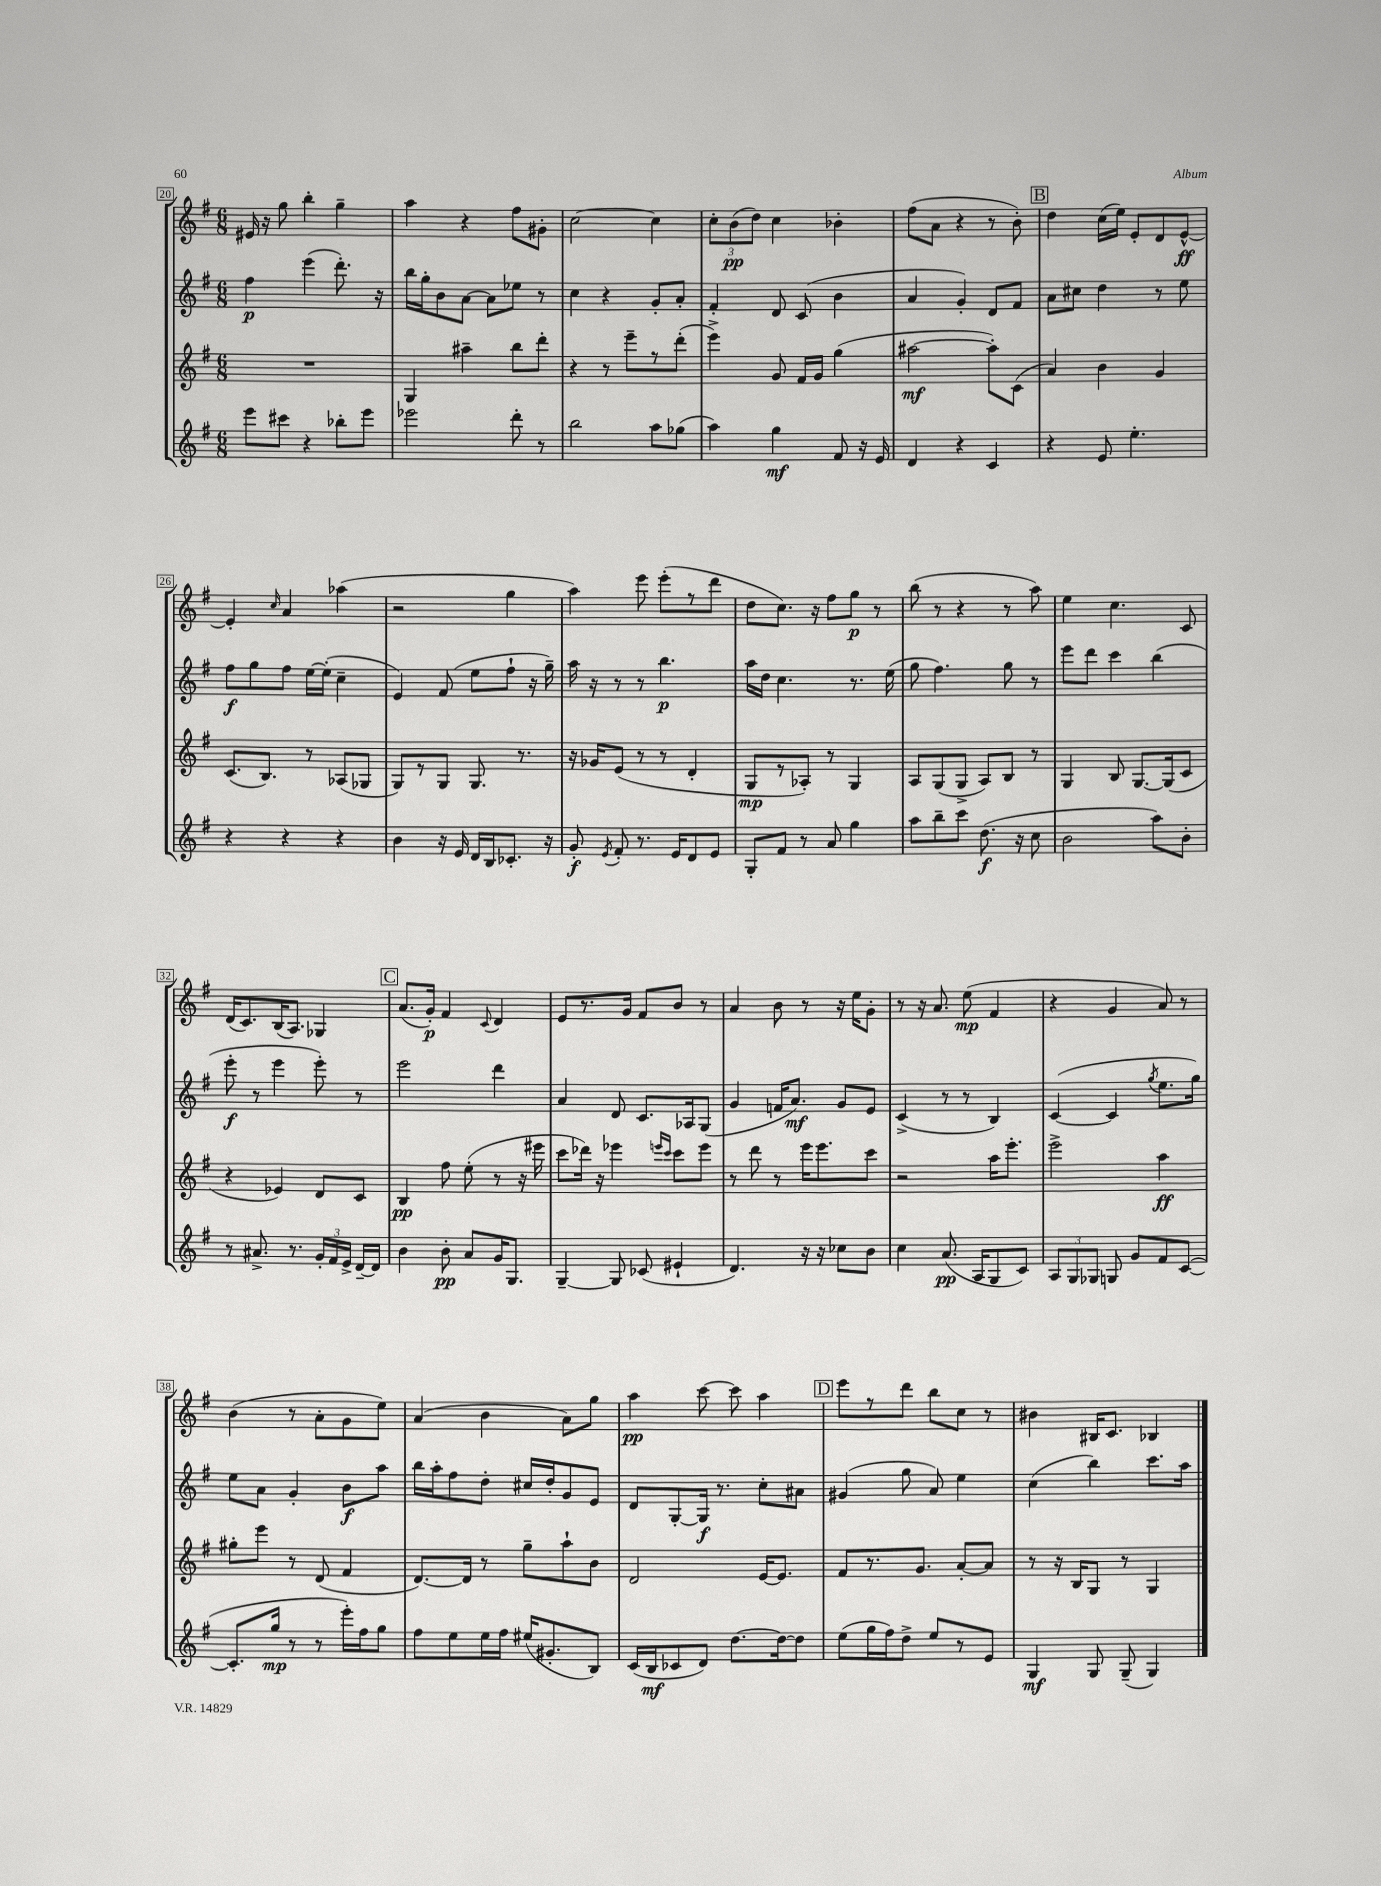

**kern	**dynam	**kern	**dynam	**kern	**dynam	**kern	**dynam
*part4	*part4	*part3	*part3	*part2	*part2	*part1	*part1
*staff4	*staff4	*staff3	*staff3	*staff2	*staff2	*staff1	*staff1
*clefG2	*	*clefG2	*	*clefG2	*	*clefG2	*
*k[f#]	*	*k[f#]	*	*k[f#]	*	*k[f#]	*
*M6/8	*	*M6/8	*	*M6/8	*	*M6/8	*
=20	=20	=20	=20	=20	=20	=20	=20
8eee\L	.	2.r	.	4ff#\	p	16e#X/	.
.	.	.	.	.	.	16r	.
8ccc#X\J	.	.	.	.	.	8gg\	.
4r	.	.	.	(4eee\	.	4bb'\	.
8bb-X'\L	.	.	.	8.ddd'\)	.	4gg~\	.
8eee\J	.	.	.	.	.	.	.
.	.	.	.	16r	.	.	.
=21	=21	=21	=21	=21	=21	=21	=21
2eee-X\	.	4G/	.	16bb\LL	.	4aa\	.
.	.	.	.	16gg'\J	.	.	.
.	.	.	.	8b\	.	.	.
.	.	4aa#X~\	.	[8a\J	.	4r	.
.	.	.	.	8a\L]	.	.	.
8ddd'\	.	8bb\L	.	8ee-X\J	.	8ff#\L	.
8r	.	8ddd'\J	.	8r	.	8g#X'\J	.
=22	=22	=22	=22	=22	=22	=22	=22
2bb\	.	4r	.	4cc\	.	[2cc\	.
.	.	8r	.	4r	.	.	.
.	.	8eee~\L	.	.	.	.	.
8aa\L	.	8r	.	8g'/L	.	4cc\]	.
(8gg-X\J	.	(8ddd'\J	.	8a'/J	.	.	.
=23	=23	=23	=23	=23	=23	=23	=23
4aa\)	.	4eee^\)	.	4f#'/	.	12cc'\L	.
.	.	.	.	.	.	(12b\	pp
.	.	.	.	.	.	12dd\J)	.
4gg\	mf	8g/	.	8d/	.	4cc\	.
.	.	16f#/LL	.	(8c/	.	.	.
.	.	16g/JJ	.	.	.	.	.
8f#/	.	(4gg\	.	4b\	.	4b-X'\	.
16r	.	.	.	.	.	.	.
16e/	.	.	.	.	.	.	.
=24	=24	=24	=24	=24	=24	=24	=24
4d/	.	[2aa#X\	mf	4a/	.	(8ff#\L	.
.	.	.	.	.	.	8a\J	.
4r	.	.	.	4g'/)	.	4r	.
4c/	.	8aa#'\L])	.	8d/L	.	8r	.
.	.	(8c\J	.	8f#/J	.	8b'\)	.
!!LO:REH:place=s1:t=B
=25	=25	=25	=25	=25	=25	=25	=25
4r	.	4a/)	.	8a\L	.	4dd\	.
.	.	.	.	8cc#X\J	.	.	.
8e/	.	4b\	.	4dd\	.	(16cc\LL	.
.	.	.	.	.	.	16ee\JJ)	.
4.ee'\	.	.	.	.	.	8e'/L	.
.	.	4g/	.	8r	.	8d/	.
.	.	.	.	8ee\	.	[8e^^/J	ff
!!LO:LB:g=z
=26	=26	=26	=26	=26	=26	=26	=26
4r	.	(8.c/L	.	8ff#\L	f	4e'/]	.
.	.	.	.	8gg\	.	.	.
.	.	8.B/J)	.	.	.	.	.
.	.	.	.	.	.	16qqcc/	.
4r	.	.	.	8ff#\J	.	4a/	.
.	.	8r	.	[16ee\LL	.	.	.
.	.	.	.	(16ee'\JJ]	.	.	.
4r	.	(8A-X/L	.	4cc~\	.	(4aa-X\	.
.	.	8G-X/J	.	.	.	.	.
=27	=27	=27	=27	=27	=27	=27	=27
4b\	.	8G/L)	.	4e/)	.	2r	.
.	.	8r	.	.	.	.	.
16r	.	8G/J	.	(8f#/	.	.	.
16e/	.	.	.	.	.	.	.
16d/LL	.	8.G/	.	8ee\L	.	.	.
16B/J	.	.	.	.	.	.	.
8.c-X'/J	.	.	.	8ff#`\J	.	4gg\	.
.	.	8.r	.	.	.	.	.
.	.	.	.	16r	.	.	.
16r	.	.	.	16gg~\)	.	.	.
=28	=28	=28	=28	=28	=28	=28	=28
8g'/	f	16r	.	16aa\	.	4aa\)	.
.	.	16g-X/KL	.	16r	.	.	.
8qe/	.	.	.	.	.	.	.
8f#'/	.	(8e/J	.	8r	.	.	.
8.r	.	8r	.	8r	.	8eee\	.
.	.	8r	.	4.bb\	p	(8eee'\L	.
16e/KL	.	.	.	.	.	.	.
8d/	.	4d'/	.	.	.	8r	.
8e/J	.	.	.	.	.	8ddd\J	.
=29	=29	=29	=29	=29	=29	=29	=29
8G'/L	.	8G/L	mp	16aa\LL	.	8dd\L	.
.	.	.	.	16dd\JJ	.	.	.
8f#/J	.	8r	.	4.cc\	.	8.cc\J)	.
8r	.	8A-X'/J)	.	.	.	.	.
.	.	.	.	.	.	16r	.
8a/	.	8r	.	.	.	8ff#\L	.
4gg\	.	4G/	.	8.r	.	8gg\J	p
.	.	.	.	.	.	8r	.
.	.	.	.	(16ee\	.	.	.
=30	=30	=30	=30	=30	=30	=30	=30
8aa\L	.	8A/L	.	8gg\	.	(8bb\	.
8bb~\	.	(8G/	.	4.ff#\)	.	8r	.
8ccc\J	.	8G^/J	.	.	.	4r	.
(8.dd\	f	8A/L)	.	.	.	.	.
.	.	8B/J	.	8gg\	.	8r	.
16r	.	.	.	.	.	.	.
8cc\	.	8r	.	8r	.	8aa\)	.
=31	=31	=31	=31	=31	=31	=31	=31
2b\	.	4G/	.	8eee\L	.	4ee\	.
.	.	.	.	8ddd\J	.	.	.
.	.	8B/	.	4ccc\	.	4.cc\	.
.	.	[8.G/L	.	.	.	.	.
8aa\L)	.	.	.	(4bb\	.	.	.
.	.	(16G/k]	.	.	.	.	.
8b'\J	.	8c/J	.	.	.	8c/	.
!!LO:LB:g=z
=32	=32	=32	=32	=32	=32	=32	=32
8r	.	4r	.	8eee'\	f	(16d/KL	.
.	.	.	.	.	.	8.c/)	.
8.a#X^/	.	.	.	8r	.	.	.
.	.	4e-X/)	.	4eee\	.	(16B/K	.
8.r	.	.	.	.	.	8.A/J)	.
24g'/LL	.	8d/L	.	8eee'\)	.	4G-X/	.
24f#/	.	.	.	.	.	.	.
24e^/JJ	.	.	.	.	.	.	.
[16d~/LL	.	8c/J	.	8r	.	.	.
16d/JJ]	.	.	.	.	.	.	.
!!LO:REH:place=s1:t=C
=33	=33	=33	=33	=33	=33	=33	=33
4b\	.	4B/	pp	2eee\	.	(8.a/L	.
.	.	.	.	.	.	16g'/Jk)	p
8b'\	pp	8ff#\	.	.	.	4f#/	.
8a/L	.	(8ee'\	.	.	.	.	.
.	.	.	.	.	.	8qqc/	.
16g/K	.	8r	.	4ddd\	.	4d/	.
8.G/J	.	.	.	.	.	.	.
.	.	16r	.	.	.	.	.
.	.	16eee#X\	.	.	.	.	.
=34	=34	=34	=34	=34	=34	=34	=34
[4G~/	.	8ccc\L	.	4a/	.	8e/L	.
.	.	16ddd-X\Jk)	.	.	.	8.r	.
.	.	16r	.	.	.	.	.
8G/]	.	4eee-X\	.	8d/	.	.	.
.	.	.	.	.	.	16g/Jk	.
(8c-X/	.	.	.	8.c/L	.	8f#/L	.
.	.	16qqeeen/LL	.	.	.	.	.
.	.	16qqccc/JJ	.	.	.	.	.
4e#X`/	.	8ccc\L	.	.	.	8b/J	.
.	.	.	.	16A-X/k	.	.	.
.	.	8eee\J	.	(8G/J	.	8r	.
=35	=35	=35	=35	=35	=35	=35	=35
4.d/)	.	8r	.	4g/	.	4a/	.
.	.	8ddd\	.	.	.	.	.
.	.	8r	.	16fn/KL	.	8b\	.
.	.	.	.	8.a/J)	mf	.	.
16r	.	16eee\KL	.	.	.	8r	.
16r	.	8.eee\	.	.	.	.	.
8cc-X\L	.	.	.	8g/L	.	16r	.
.	.	.	.	.	.	16ee\KL	.
8b\J	.	8ccc\J	.	8e/J	.	8g'\J	.
=36	=36	=36	=36	=36	=36	=36	=36
4cc\	.	2r	.	(4c^/	.	8r	.
.	.	.	.	.	.	16r	.
.	.	.	.	.	.	8.a/	.
(8.a/	pp	.	.	8r	.	.	.
.	.	.	.	8r	.	(8ee\	mp
16A/KL	.	.	.	.	.	.	.
8G/	.	16aa\KL	.	4B/)	.	4f#/	.
.	.	8.eee'\J	.	.	.	.	.
8c/J)	.	.	.	.	.	.	.
=37	=37	=37	=37	=37	=37	=37	=37
12A/L	.	2eee^\	.	([4c/	.	4r	.
12G/	.	.	.	.	.	.	.
12G-X/J	.	.	.	.	.	.	.
8Gn/	.	.	.	4c/]	.	4g/	.
8g/L	.	.	.	.	.	.	.
.	.	.	.	8qgg/	.	.	.
8f#/	.	4aa\	ff	8.ee\L	.	8a/)	.
([8c/J	.	.	.	.	.	8r	.
.	.	.	.	16gg\Jk)	.	.	.
!!LO:LB:g=z
=38	=38	=38	=38	=38	=38	=38	=38
8.c'/L]	.	8gg#X'\L	.	8ee\L	.	(4b\	.
.	.	8eee\J	.	8a\J	.	.	.
16gg/Jk	mp	.	.	.	.	.	.
8r	.	8r	.	4g'/	.	8r	.
8r	.	(8d/	.	.	.	8a'\L	.
16eee'\LL)	.	4f#/	.	8b\L	f	8g\	.
16ff#\J	.	.	.	.	.	.	.
8gg\J	.	.	.	8aa\J	.	8ee\J)	.
=39	=39	=39	=39	=39	=39	=39	=39
8ff#\L	.	[8.d/L)	.	16bb\LL	.	(4a/	.
.	.	.	.	16aa'\J	.	.	.
8ee\	.	.	.	8ff#\	.	.	.
.	.	16d/Jk]	.	.	.	.	.
16ee\L	.	8r	.	8dd'\J	.	4b\	.
16ff#\JJ	.	.	.	.	.	.	.
(16ee#X/KL	.	8gg~\L	.	16cc#X/LL	.	.	.
8.g#X'/	.	.	.	16dd'/J	.	.	.
.	.	8aa`\	.	8g/	.	8a\L)	.
8B/J)	.	8b\J	.	8e/J	.	8gg\J	.
=40	=40	=40	=40	=40	=40	=40	=40
(16c/LL	.	2d/	.	8d/L	.	4aa\	pp
16B/J	mf	.	.	.	.	.	.
8c-X/	.	.	.	[8G'/	.	.	.
8d/J)	.	.	.	16G/Jk]	f	[8ccc\	.
.	.	.	.	8.r	.	.	.
[8.dd\L	.	.	.	.	.	8ccc\]	.
.	.	[16e/KL	.	8cc'\L	.	4aa\	.
16dd\k_	.	8.e/J]	.	.	.	.	.
8dd\J]	.	.	.	8a#X\J	.	.	.
!!LO:REH:place=s1:t=D
=41	=41	=41	=41	=41	=41	=41	=41
(8ee\L	.	8f#/L	.	(4g#X/	.	8eee\L	.
16gg\L	.	8.r	.	.	.	8r	.
16ff#\J)	.	.	.	.	.	.	.
8dd^\J	.	.	.	8gg\	.	8ddd\J	.
.	.	8.g/J	.	.	.	.	.
8ee/L	.	.	.	8a/)	.	8bb\L	.
8r	.	[8a'/L	.	4ee\	.	8cc\J	.
8e/J	.	8a/J]	.	.	.	8r	.
=42	=42	=42	=42	=42	=42	=42	=42
4G/	mf	8r	.	(4cc\	.	4b#X\	.
.	.	16r	.	.	.	.	.
.	.	16B/KL	.	.	.	.	.
8G/	.	8G/J	.	4bb\)	.	16B#X/KL	.
.	.	.	.	.	.	8.c/J	.
(8G~/	.	8r	.	.	.	.	.
4G/)	.	4G/	.	8.ccc\L	.	4B-X/	.
.	.	.	.	16aa\Jk	.	.	.
==	==	==	==	==	==	==	==
*-	*-	*-	*-	*-	*-	*-	*-
